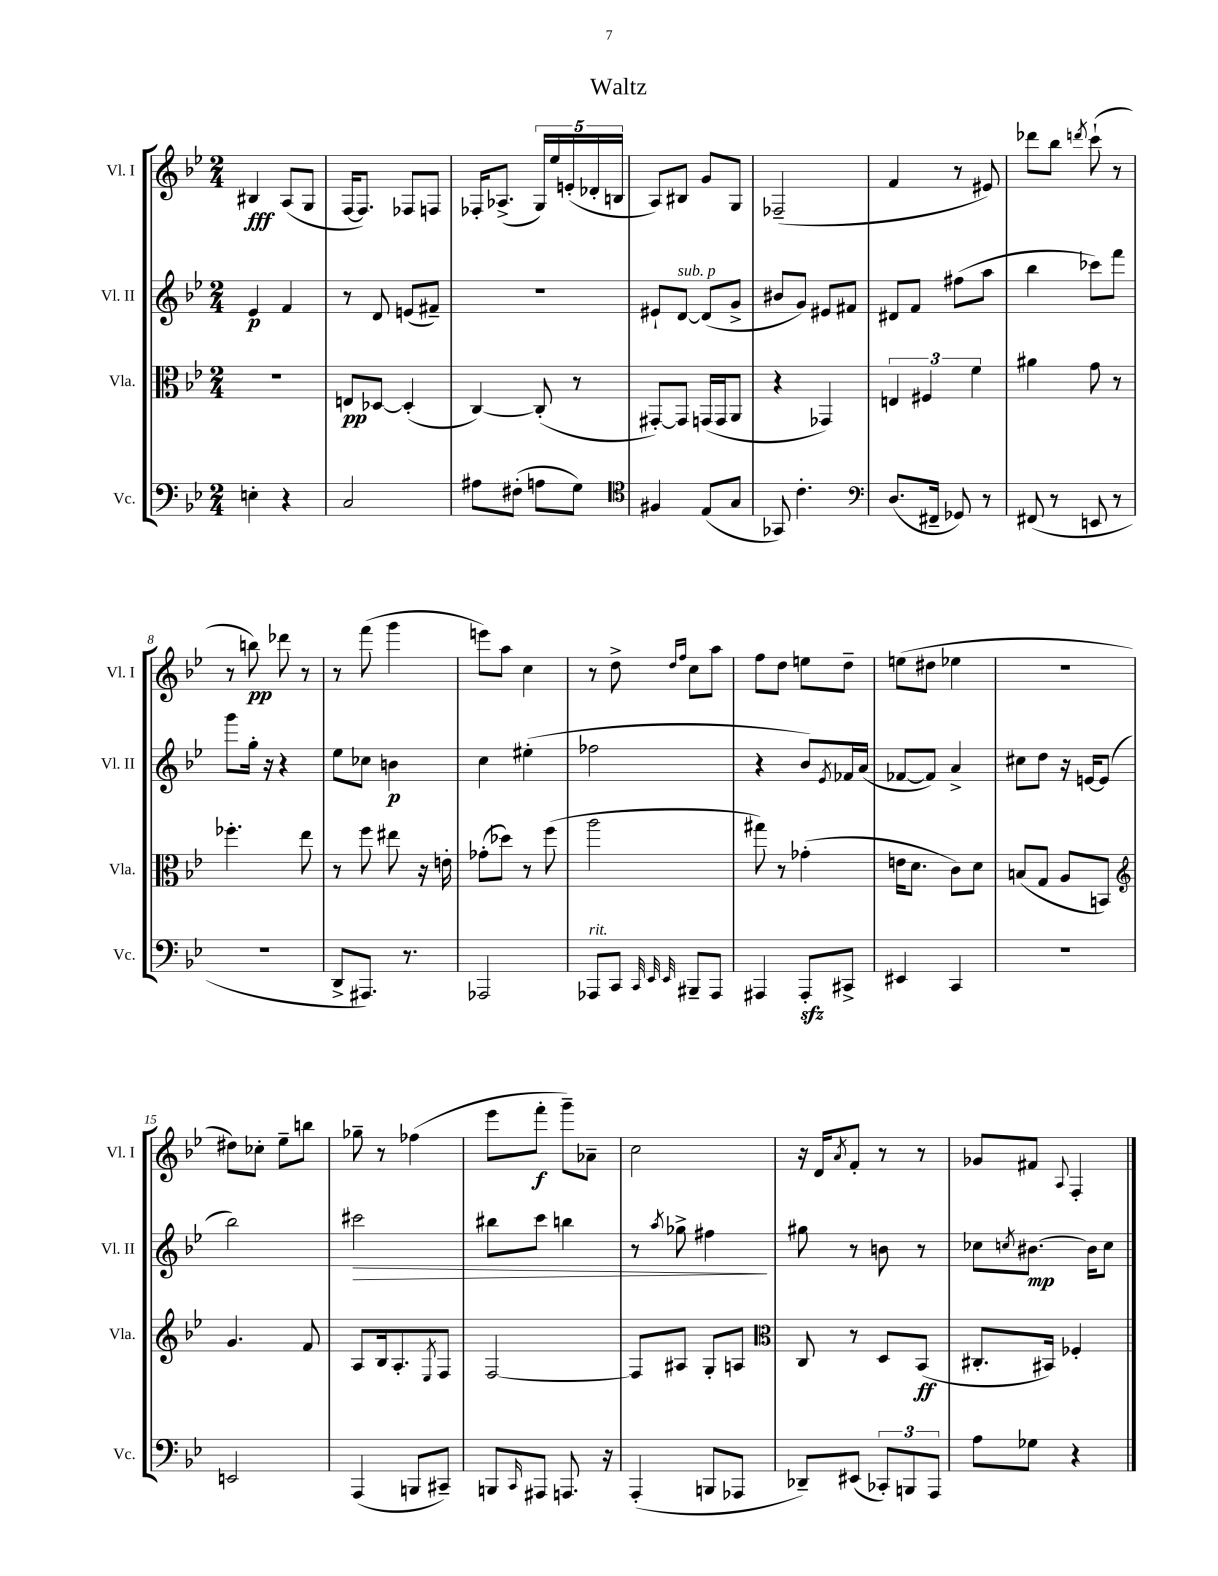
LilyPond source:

\header { title = "Waltz" }
<<
\new StaffGroup <<
\new Staff = "s0" \with { instrumentName = "Vl. I" shortInstrumentName = "Vl. I" } {
    \clef treble \key bes \major \numericTimeSignature \time 2/4
    bis4\fff a8( g8 |
    f16~ f8.) fes8 f8 |
    fes16-. aes8.->( \tuplet 5/4 { g16) ees''16 e'16-.( des'16-. b16 } |
    a8) bis8 g'8 g8 |
    fes2--( |
    f'4 r8 eis'8) |
    des'''8 bes''8 \acciaccatura { d'''8 } c'''8-!( r8 |
    r8 b''8\pp) des'''8 r8 |
    r8 f'''8( g'''4 |
    e'''8) a''8 c''4 |
    r8 d''8-> \grace { d''16 f''16 } c''8 a''8 |
    f''8 d''8 e''8 d''8-- |
    e''8( dis''8 ees''4 |
    R2 |
    dis''8) ces''8-. ees''8-- b''8 |
    ges''8-- r8 fes''4( |
    ees'''8 f'''8-.\f g'''8--) aes'8-- |
    c''2 |
    r16 d'16 \acciaccatura { a'8 } f'8-. r8 r8 |
    ges'8 fis'8 \appoggiatura { a8 } f4-. \bar "|." |
}
\new Staff = "s1" \with { instrumentName = "Vl. II" shortInstrumentName = "Vl. II" } {
    \clef treble \key bes \major \numericTimeSignature \time 2/4
    ees'4\p f'4 |
    r8 d'8 e'8( fis'8--) |
    R2 |
    eis'8-! d'8~^\markup { \italic "sub. p" } d'8( g'8-> |
    bis'8 g'8) eis'8 fis'8 |
    dis'8 f'8 fis''8( a''8 |
    bes''4 ces'''8) f'''8 |
    g'''8 g''16-. r16 r4 |
    ees''8 ces''8 b'4\p |
    c''4 eis''4-.( |
    fes''2 |
    r4 bes'8) \acciaccatura { ees'8 } fes'16 a'16( |
    fes'8~ fes'8) a'4-> |
    cis''8 d''8 r16 e'16~ e'8( |
    bes''2) |
    cis'''2\> |
    bis''8 c'''8 b''4 |
    r8 \acciaccatura { a''8 } ges''8-> fis''4\! |
    gis''8 r8 b'8 r8 |
    ces''8 \acciaccatura { c''8 } bis'8.~\mp bis'16 c''8 \bar "|." |
}
\new Staff = "s2" \with { instrumentName = "Vla." shortInstrumentName = "Vla." } {
    \clef alto \key bes \major \numericTimeSignature \time 2/4
    R2 |
    e8\pp des8~ des4-.( |
    c4~) c8-.( r8 |
    gis,8~-.) gis,8 g,16( g,16 a,8 |
    r4 ges,4) |
    \tuplet 3/2 { e4 fis4 f'4 } |
    ais'4 g'8 r8 |
    fes''4.-. ees''8 |
    r8 f''8 eis''8 r16 e'16-. |
    ges'8-.( des''8) r8 f''8( |
    a''2 |
    gis''8) r8 ges'4-.( |
    e'16 d'8. c'8) d'8 |
    b8( g8 a8 b,8) |
    \clef treble g'4. f'8 |
    a8 bes16 a8.-. \acciaccatura { ees8 } f8 |
    f2~ |
    f8 ais8 g8-. a8 |
    \clef alto c8 r8 d8 bes,8\ff( |
    cis8.-. bis,16) fes4-. \bar "|." |
}
\new Staff = "s3" \with { instrumentName = "Vc." shortInstrumentName = "Vc." } {
    \clef bass \key bes \major \numericTimeSignature \time 2/4
    e4-. r4 |
    c2 |
    ais8 fis8-.( a8 g8) |
    \clef tenor fis4 ees8( g8 |
    ges,8) c'4.-. |
    \clef bass d8.( fis,16-- ges,8) r8 |
    fis,8( r8 e,8 r8 |
    r2 |
    d,8-> ais,,8.) r8. |
    aes,,2 |
    aes,,8^\markup { \italic "rit." } c,8 \grace { c,32 ees,32 ees,32 } bis,,8-- aes,,8 |
    ais,,4 ais,,8-.\sfz cis,8-> |
    eis,4 c,4 |
    r2 |
    e,2 |
    a,,4( b,,8 cis,8--) |
    b,,8 \grace { c,16 } ais,,8 a,,8. r16 |
    a,,4-.( b,,8 aes,,8 |
    des,8--) eis,8( \tuplet 3/2 { ces,8-.) b,,8 a,,8 } |
    a8 ges8 r4 \bar "|." |
}
>>
>>
